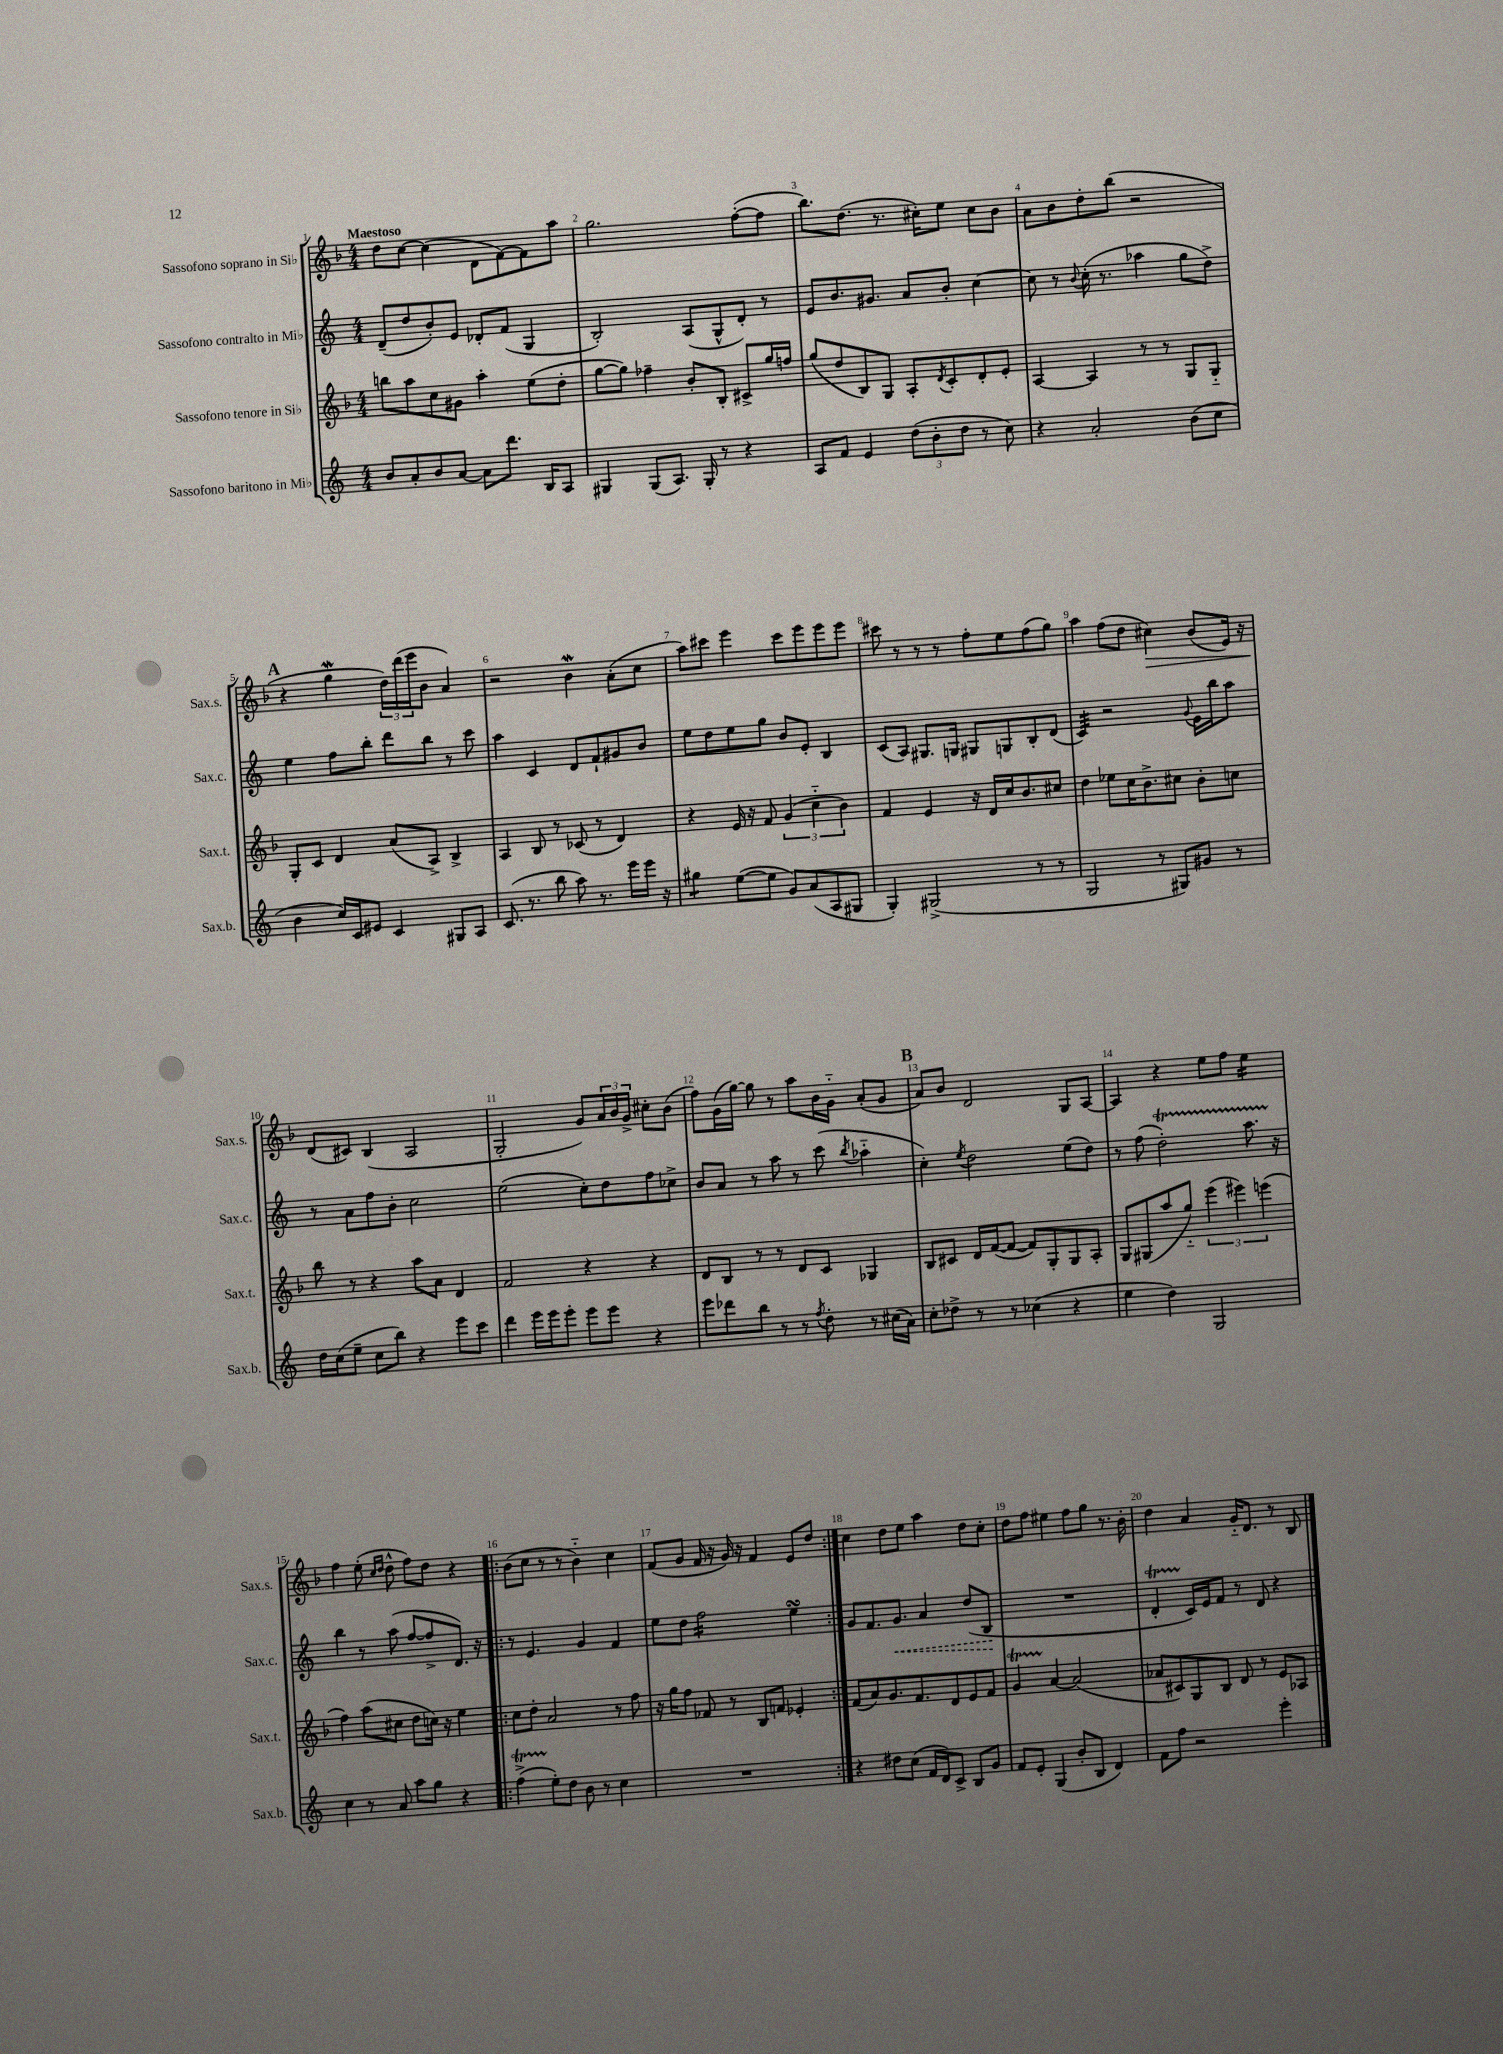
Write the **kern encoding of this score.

**kern	**kern	**kern	**kern
*staff4	*staff3	*staff2	*staff1
*clefG2	*clefG2	*clefG2	*clefG2
*k[]	*k[b-]	*k[]	*k[b-]
*M4/4	*M4/4	*M4/4	*M4/4
8b	8bb	(8d~	8dd
8a'	8aa	8dd	[8cc
8b	8cc	8b')	(4cc]
[8a	8g#	8e	.
8a]	4aa'	8d-'	8d
8.ddd	.	(8f	[8f)
.	(8ee	4G	8f]
16B	.	.	.
8A	8dd'	.	8aa
=	=	=	=
4G#	[8gg	2B')	2.gg
.	8gg])	.	.
(8G#	4ff-~	.	.
8.A)	.	.	.
.	8b-'	(8A	.
16G#'	.	.	.
8r	8B-'	8G^^	.
4r	8c#^	8d')	([8ff'
.	16gg	8r	8ff]
.	16ff	.	.
=	=	=	=
8A	(8gg	8e	8.bb-)
8f	8dd	8.b	.
.	.	.	(8.dd
4e	8B-)	.	.
.	.	8.g#	.
.	8G	.	8.r
(12dd	8A'	8a	.
.	.	.	16cc#')
12b'	.	.	.
.	8qd	.	.
.	8c'	8b'	8ee
12dd	.	.	.
8r	8d'	[4cc	8cc#
8cc)	8e'	.	8b-
=	=	=	=
4r	[4A	8cc]	8a
.	.	8r	8b-
.	.	8qqb	.
2a'	4A]	(16cc'	8dd'
.	.	8.r	.
.	.	.	(8bb-
.	8r	4aa-	2r
.	8r	.	.
(8b	8G	8gg	.
8cc	8G'~	8dd^)	.
=	=	=	=
4b	8G'	4ee	4r
.	8c	.	.
16cc)	4d	8ff	4gg
16c	.	.	.
8e#	.	8bb'	.
4c	(8a	8ddd	24dd)
.	.	.	(24ddd
.	.	.	24eee
.	8A^)	8bb	8b-
8G#	4B-^	8r	4a)
8A	.	8ccc	.
=	=	=	=
(8.c	4A	4aa	2r
8.r	.	.	.
.	8B-	4c	.
8bb	8r	.	.
8aa)	(8c-	8d	4b-
8.r	8r	8f`	.
.	4d)	8g#	(8a'
16eee	.	.	.
16eee	.	8b	8cc
16r	.	.	.
=	=	=	=
4gg#	4r	8ee	8aa)
.	.	8dd	8ccc#
([8ee	16e	8ee	4eee
.	16r	.	.
8ee]	8f	8gg	.
8g)	(6g	8b	8ccc#
(8a	.	8e'	8eee
.	6cc'~	.	.
8A	.	4B	8eee
.	6b-)	.	.
8G#	.	.	8eee
=	=	=	=
4G')	4f	(8c	8ccc#
.	.	8A)	8r
(2G#^	4e	8.G#	8r
.	.	.	8r
.	.	16G	.
.	16r	8G#	8ff'
.	16d	.	.
.	16cc	8G	8ee
.	8.b-	.	.
8r	.	8B'	(8ff
8r	8cc#	(8d	8gg)
=	=	=	=
2G	4dd	4c)	4aa
.	8ee-	2r	(8ff
.	16cc	.	8dd
.	8.b-^	.	.
8r	.	.	4cc#)
8G#)	8cc#	.	.
.	.	8qqg	.
8g#	8b-'	16e	(8b-
.	.	16bb	.
8r	8cc	8aa	16e)
.	.	.	16r
=	=	=	=
16dd	8bb-	8r	(8d
(16cc	.	.	.
8ee~	8r	8a	8c#)
8cc	4r	8ff	(4B-
8bb)	.	8b'	.
4r	8aa	2cc	2A
.	8a	.	.
8eee	4d	.	.
8ccc	.	.	.
=	=	=	=
4ddd	2f	(2ee	2G'
16eee	.	.	.
16eee	.	.	.
8eee'	.	.	.
8eee	4r	8cc')	8g)
8eee	.	8dd	24a
.	.	.	24b-
.	.	.	24g^
4r	4r	8ff	8cc#'
.	.	8cc-^	(8b-
=	=	=	=
8eee	8d	8b	8ff)
8ddd-	8B-	8a	(16g
.	.	.	[16gg)
8bb	8r	8r	8gg]
8r	8r	8aa	8r
8r	8d	8r	8aa
8qff	.	.	.
8dd'	8c	(8ccc	16b-
.	.	.	16g'~
.	.	8qbb	.
8r	4G-	4aa-'~	(8a'
(16cc#	.	.	8g
16a)	.	.	.
=	=	=	=
8cc'	8B-	4cc')	8a)
8dd-^	8c#	.	8b-
.	.	8qee	.
8r	16d	2dd	2d
.	([16f	.	.
8r	8f_	.	.
(4cc-	8f])	.	.
.	8G'	.	.
4r	8G	(8ee	8G
.	8A'	8dd)	[8A
=	=	=	=
4ee	8G	8r	4A]
.	(8G#	(8ff	.
4dd)	8aa	2dd')	4r
.	8gg'~)	.	.
2G	(6eee	.	8ee
.	.	.	8ff
.	6eee#)	.	.
.	.	8.aa	4ee
.	(6eee	.	.
.	.	16r	.
=	=	=	=
4cc	4ff)	4bb	4ff
8r	(8aa	8r	(8ee'
.	.	.	16qqcc
.	.	.	16qqdd
8a	8cc#	(8aa	8dd^^
8aa	8dd	[8ff	8ff)
8gg	16cc)	8ff^]	8dd
.	16r	.	.
4r	4ee	8.d)	4r
.	.	16r	.
=!|:	=!|:	=!|:	=!|:
(4ff^	8cc	8r	(8b-
.	8dd'	4.e	8cc
8ee')	2a	.	8r
8dd	.	.	8r
8b	.	4g	4b-'~)
8r	.	.	.
4cc	8r	4f	4cc
.	8ff	.	.
=	=	=	=
1r	16r	8ee	(8f
.	16gg	.	.
.	8ff	8dd	8g
.	8f-	2ff	16f
.	.	.	16r
.	8r	.	16g)
.	.	.	16r
.	8B-	.	4f
.	8f	.	.
.	4e-'	4ee	8e
.	.	.	8dd
=:|!	=:|!	=:|!	=:|!
4r	(8f	8g	4cc
.	8a)	8.f	.
8dd#	8.g	.	8dd
.	.	8.g	.
(8cc	.	.	8ee
.	8.f	.	.
16f	.	4a	4aa
16d)	.	.	.
8c^	8d	.	.
8B	8e	(8dd	8dd
8g	8f	8B	8cc'
=	=	=	=
8f	4g	1r	8dd
8e'	.	.	8ff
(4G	[4a	.	4ee#
8b'	(2a]	.	8ff
8B	.	.	8gg
4d)	.	.	8.r
.	.	.	16b-'
=	=	=	=
8f	8a-	4d'	4dd
8ff	8c#)	.	.
2r	8G	16c)	4a
.	.	16e	.
.	8B-	8f	.
.	8d	8r	16g'~
.	.	.	8.d
.	8r	8d	.
4eee'	8e	4r	8r
.	8A-	.	8B-
==	==	==	==
*-	*-	*-	*-
